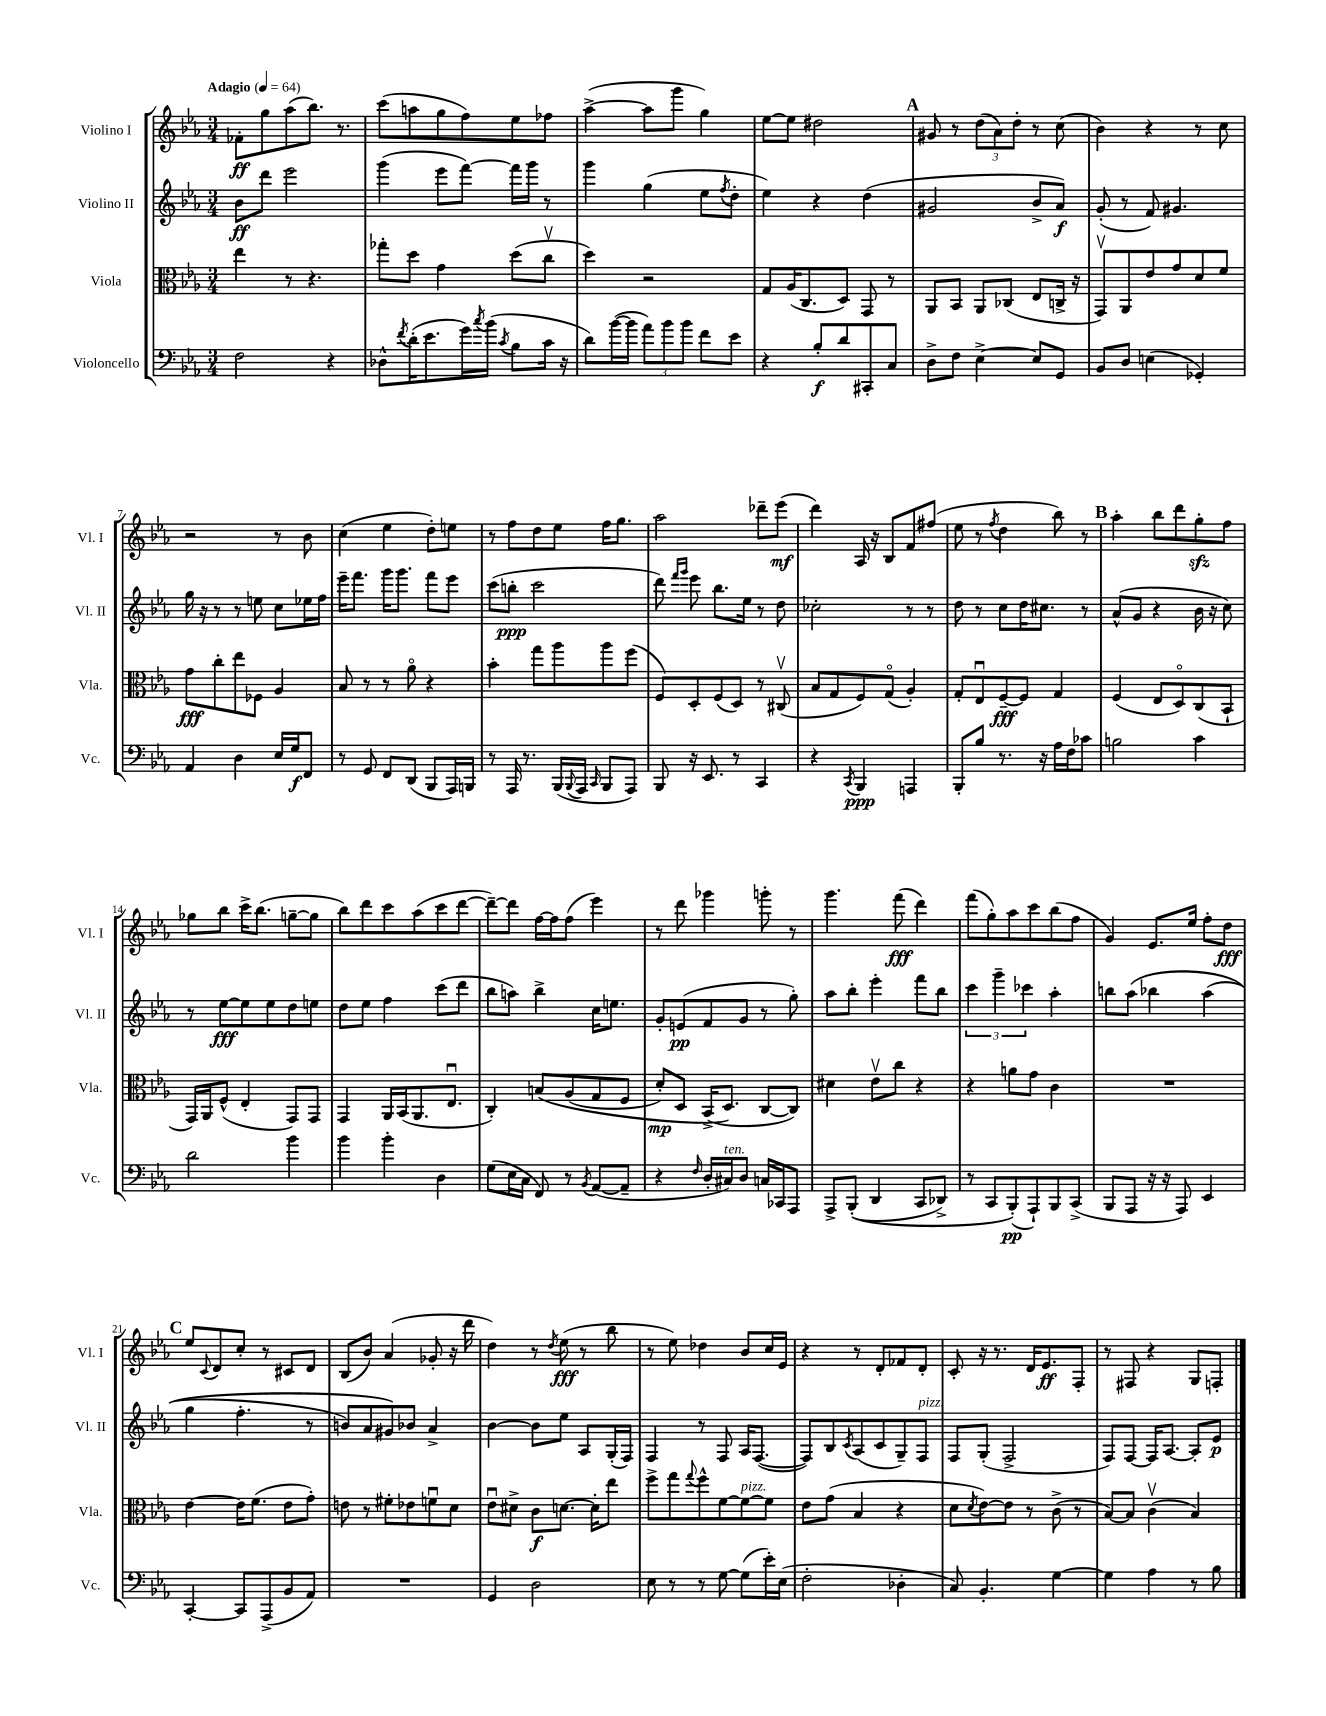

**kern	**dynam	**kern	**dynam	**kern	**dynam	**kern	**dynam
*part4	*part4	*part3	*part3	*part2	*part2	*part1	*part1
*staff4	*staff4	*staff3	*staff3	*staff2	*staff2	*staff1	*staff1
*I"Violoncello	*	*I"Viola	*	*I"Violino II	*	*I"Violino I	*
*I'Vc.	*	*I'Vla.	*	*I'Vl. II	*	*I'Vl. I	*
*clefF4	*	*clefC3	*	*clefG2	*	*clefG2	*
*k[b-e-a-]	*	*k[b-e-a-]	*	*k[b-e-a-]	*	*k[b-e-a-]	*
*M3/4	*	*M3/4	*	*M3/4	*	*M3/4	*
*MM64	*	*MM64	*	*MM64	*	*MM64	*
=1	=1	=1	=1	=1	=1	=1	=1
!	!	!	!	!	!	!LO:TX:a:B:t=Adagio	!
2F\	.	4ee-\	.	8b-\L	ff	8f-X'\L	ff
.	.	.	.	8ddd\J	.	8gg\	.
.	.	8r	.	2eee-\	.	(8aa-\	.
.	.	4.r	.	.	.	8.bb-\J)	.
4r	.	.	.	.	.	.	.
.	.	.	.	.	.	8.r	.
=2	=2	=2	=2	=2	=2	=2	=2
8D-X^^\L	.	8gg-X'\L	.	(4ggg\	.	(8ccc\L	.
8qf/	.	.	.	.	.	.	.
(16d'\K	.	8dd\J	.	.	.	8aan\	.
8.e-\	.	.	.	.	.	.	.
.	.	4g\	.	8eee-\L	.	8gg\	.
16g\L)	.	.	.	[8fff\J)	.	8ff\)	.
8qcc/	.	.	.	.	.	.	.
(16b-\JJ	.	.	.	.	.	.	.
8qc/	.	.	.	.	.	.	.
8B-\L	.	(8dd\L	.	16fff\LL]	.	8ee-\	.
.	.	.	.	16ggg\JJ	.	.	.
16c\Jk	.	8ccv\J	.	8r	.	8ff-X\J	.
16r	.	.	.	.	.	.	.
=3	=3	=3	=3	=3	=3	=3	=3
8d\L)	.	4dd\)	.	4ggg\	.	([4aa-^\	.
([16b-\L	.	.	.	.	.	.	.
16b-\JJ]	.	.	.	.	.	.	.
12a-\L)	.	2r	.	(4gg\	.	8aa-\L]	.
12b-\	.	.	.	.	.	.	.
.	.	.	.	.	.	8ggg\J	.
12b-\J	.	.	.	.	.	.	.
8f\L	.	.	.	8ee-\L	.	4gg\)	.
.	.	.	.	8qff/	.	.	.
8e-\J	.	.	.	8dd'\J	.	.	.
=4	=4	=4	=4	=4	=4	=4	=4
4r	.	8G/L	.	4ee-\)	.	[8ee-\L	.
.	.	(16A-/K	.	.	.	8ee-\J]	.
.	.	8.C/	.	.	.	.	.
8B-'/L	f	.	.	4r	.	2dd#X\	.
8d/	.	8D/J)	.	.	.	.	.
8CC#X'/	.	8GG/	.	(4dd\	.	.	.
8C/J	.	8r	.	.	.	.	.
!!LO:REH:place=s1:t=A
=5	=5	=5	=5	=5	=5	=5	=5
8D^\L	.	8AA-/L	.	2g#X/	.	8g#X/	.
8F\J	.	8BB-/J	.	.	.	8r	.
[4E-^\	.	8AA-/L	.	.	.	(12dd\L	.
.	.	.	.	.	.	12a-\)	.
.	.	(8C-X/J	.	.	.	.	.
.	.	.	.	.	.	12dd'\J	.
8E-/L]	.	8E-/L	.	8b-^/L	.	8r	.
8GG/J	.	16Cn^/Jk	.	8a-/J)	f	(8cc\	.
.	.	16r	.	.	.	.	.
=6	=6	=6	=6	=6	=6	=6	=6
8BB-/L	.	8GGv/L)	.	(8g'/	.	4b-\)	.
8D/J	.	8AA-/	.	8r	.	.	.
(4En\	.	8e-/	.	8f/)	.	4r	.
.	.	8g/	.	4.g#X/	.	.	.
4GG-X'/)	.	8d/	.	.	.	8r	.
.	.	8f/J	.	.	.	8cc\	.
!!LO:LB:g=z
=7	=7	=7	=7	=7	=7	=7	=7
4AA-/	.	8g\L	fff	16gg\	.	2r	.
.	.	.	.	16r	.	.	.
.	.	8cc'\	.	8r	.	.	.
4D\	.	8ee-\	.	8r	.	.	.
.	.	8F-X\J	.	8een\	.	.	.
16E-/LL	.	4A-/	.	8cc\L	.	8r	.
16G/J	f	.	.	.	.	.	.
8FF/J	.	.	.	16ee-X\L	.	8b-\	.
.	.	.	.	16ff\JJ	.	.	.
=8	=8	=8	=8	=8	=8	=8	=8
8r	.	8B-/	.	16eee-~\KL	.	(4cc\	.
.	.	.	.	8.fff\J	.	.	.
8GG/	.	8r	.	.	.	.	.
8FF/L	.	8r	.	16ggg\KL	.	4ee-\	.
.	.	.	.	8.ggg\J	.	.	.
(8DD/J	.	8a-\	.	.	.	.	.
8BBB-/L	.	4r	.	8fff\L	.	8dd'\L)	.
16AAA-/L)	.	.	.	8eee-\J	.	8een\J	.
16BBBn/JJ	.	.	.	.	.	.	.
=9	=9	=9	=9	=9	=9	=9	=9
8r	.	4b-'\	.	(8ccc\L	.	8r	.
16AAA-/	.	.	.	8bbn'\J	ppp	8ff\L	.
8.r	.	.	.	.	.	.	.
.	.	8gg\L	.	2ccc\	.	8dd\	.
(16BBB-/LL	.	8aa-\	.	.	.	8ee-\J	.
8qqBBB-/	.	.	.	.	.	.	.
16AAA-/JJ	.	.	.	.	.	.	.
16qqCC/	.	.	.	.	.	.	.
8BBB-/L	.	8aa-\	.	.	.	16ff\KL	.
.	.	.	.	.	.	8.gg\J	.
8AAA-/J)	.	(8ff\J	.	.	.	.	.
=10	=10	=10	=10	=10	=10	=10	=10
8BBB-/	.	8F/L)	.	8ddd\)	.	2aa-\	.
.	.	.	.	16qqfff/LL	.	.	.
.	.	.	.	16qqggg/JJ	.	.	.
16r	.	8D'/	.	8eee-\	.	.	.
8.EE-/	.	.	.	.	.	.	.
.	.	(8F/	.	8.bb-\L	.	.	.
8r	.	8D/J)	.	.	.	.	.
.	.	.	.	16ee-\Jk	.	.	.
4CC/	.	8r	.	8r	.	8ddd-X~\L	.
.	.	(8C#Xv/	.	8dd\	.	(8eee-\J	mf
=11	=11	=11	=11	=11	=11	=11	=11
4r	.	8B-/L	.	2cc-X'\	.	4ddd\)	.
.	.	8G/	.	.	.	.	.
8qCC/	.	.	.	.	.	.	.
4BBB-/	ppp	8F/)	.	.	.	16A-/	.
.	.	.	.	.	.	16r	.
.	.	(8G/J	.	.	.	8B-/L	.
4AAAn/	.	4A-'/)	.	8r	.	8f/	.
.	.	.	.	8r	.	(8ff#X/J	.
=12	=12	=12	=12	=12	=12	=12	=12
8BBB-'/L	.	8G'/L	.	8dd\	.	8ee-\	.
8B-/J	.	8E-u/	.	8r	.	8r	.
.	.	.	.	.	.	8qff/	.
8.r	.	[8F~/	fff	8cc\L	.	4dd\	.
.	.	8F/J]	.	16dd\K	.	.	.
16r	.	.	.	8.cc#X\J	.	.	.
16A-\LL	.	4G/	.	.	.	8bb-\)	.
16F\J	.	.	.	.	.	.	.
8c-X\J	.	.	.	8r	.	8r	.
!!LO:REH:place=s1:t=B
=13	=13	=13	=13	=13	=13	=13	=13
2Bn\	.	(4F/	.	(8a-^^/L	.	4aa-'\	.
.	.	.	.	8g/J	.	.	.
.	.	8E-/L	.	4r	.	8bb-\L	.
.	.	8D/)	.	.	.	8ddd\	.
4c\	.	(8C/	.	16b-\	.	8ggzz'\	.
.	.	.	.	16r	.	.	.
.	.	8BB-`/J	.	8cc\)	.	8ff\J	.
!!LO:LB:g=z
=14	=14	=14	=14	=14	=14	=14	=14
2d\	.	16GG/LL)	.	8r	.	8gg-X\L	.
.	.	16AA-/J	.	.	.	.	.
.	.	(8F^^/J	.	[8ee-\L	fff	8bb-\J	.
.	.	4E-'/	.	8ee-\]	.	16ccc^\KL	.
.	.	.	.	.	.	(8.bb-\J	.
.	.	.	.	8ee-\	.	.	.
4b-\	.	8GG/L)	.	8dd\	.	[8ggn~\L	.
.	.	8GG/J	.	8een\J	.	8gg\J]	.
=15	=15	=15	=15	=15	=15	=15	=15
4b-\	.	4GG/	.	8dd\L	.	8bb-\L)	.
.	.	.	.	8ee-\J	.	8ddd\	.
4b-'\	.	16AA-/LL	.	4ff\	.	8ccc\	.
.	.	(16BB-/J	.	.	.	.	.
.	.	8.AA-/	.	.	.	(8aa-\	.
4D\	.	.	.	(8ccc\L	.	8ccc\	.
.	.	8.E-u/J	.	.	.	.	.
.	.	.	.	8ddd\J	.	[8ddd\J	.
=16	=16	=16	=16	=16	=16	=16	=16
(8G\L	.	4C'/)	.	8bb-\L	.	8ddd~\L_)	.
16E-\L	.	.	.	8aan\J)	.	8ddd\J]	.
16C\JJ	.	.	.	.	.	.	.
8FF/)	.	(8Bn/L	.	4bb-^\	.	[16ff\LL	.
.	.	.	.	.	.	16ff\J]	.
8r	.	(8A-/	.	.	.	(8ff\J	.
8qBB-/	.	.	.	.	.	.	.
([8AA-/L	.	8G/	.	16cc\KL	.	4eee-\)	.
.	.	.	.	8.een\J	.	.	.
8AA-~/J]	.	8F/J	.	.	.	.	.
=17	=17	=17	=17	=17	=17	=17	=17
4r	.	8d'/L)	mp	8g'/L	.	8r	.
.	.	8D/J	.	(8en/	pp	8ddd\	.
16qqF/	.	.	.	.	.	.	.
16D'/LL	.	(16BB-^/KL	.	8f/	.	4ggg-X\	.
!LO:TX:a:i:t=ten.	!	!	!	!	!	!	!
16C#X/J)	.	8.D/J)	.	.	.	.	.
8D/J	.	.	.	8g/J	.	.	.
16Cn/LL	.	[8C/L	.	8r	.	8gggn'\	.
16CC-X/J	.	.	.	.	.	.	.
8AAA-/J	.	8C/J])	.	8gg'\)	.	8r	.
=18	=18	=18	=18	=18	=18	=18	=18
8AAA-^/L	.	4d#X\	.	8aa-\L	.	4.ggg\	.
((8BBB-'/J	.	.	.	8bb-'\J	.	.	.
4DD/	.	8e-v\L	.	4eee-'\	.	.	.
.	.	8cc\J	.	.	.	(8fff\	fff
8CC/L	.	4r	.	8fff\L	.	4ddd\)	.
8DD-X^/J)	.	.	.	8bb-\J	.	.	.
=19	=19	=19	=19	=19	=19	=19	=19
8r	.	4r	.	6ccc\	.	(8fff\L	.
8CC/L	.	.	.	.	.	8gg'\)	.
.	.	.	.	6ggg~\	.	.	.
(8BBB-'/)	pp	8an\L	.	.	.	8aa-\	.
.	.	.	.	6ccc-X\	.	.	.
8AAA-`/)	.	8g\J	.	.	.	8ccc\	.
8BBB-/	.	4c\	.	4aa-'\	.	(8bb-\	.
(8CC^/J	.	.	.	.	.	8ff\J	.
=20	=20	=20	=20	=20	=20	=20	=20
8BBB-/L	.	2.r	.	8bbn\L	.	4g/)	.
8AAA-/J	.	.	.	(8aa-\J	.	.	.
16r	.	.	.	4bb-X\	.	8.e-/L	.
16r	.	.	.	.	.	.	.
8AAA-/)	.	.	.	.	.	.	.
.	.	.	.	.	.	16ee-/Jk	.
4EE-/	.	.	.	(4aa-\	.	8ff'\L	.
.	.	.	.	.	.	8dd\J	fff
!!LO:LB:g=z
!!LO:REH:place=s1:t=C
=21	=21	=21	=21	=21	=21	=21	=21
[4CC'/	.	[4e-\	.	4gg\	.	8ee-/L	.
.	.	.	.	.	.	8qqc/	.
.	.	.	.	.	.	8d/	.
8CC/L]	.	16e-\KL]	.	4.ff'\	.	8cc'/J	.
.	.	(8.f\J	.	.	.	.	.
(8AAA-^/	.	.	.	.	.	8r	.
8BB-/	.	8e-\L	.	.	.	8c#X/L	.
8AA-/J)	.	8g'\J)	.	8r	.	8d/J	.
=22	=22	=22	=22	=22	=22	=22	=22
2.r	.	8en\	.	8bn/L)	.	(8B-/L	.
.	.	8r	.	8a-/	.	8b-/J)	.
.	.	8f#X'\L	.	8g#X/)	.	(4a-/	.
.	.	8e-X\	.	8b-X/J	.	.	.
.	.	8fnu\	.	4a-^/	.	8g-X'/	.
.	.	8d\J	.	.	.	16r	.
.	.	.	.	.	.	16ddd\	.
=23	=23	=23	=23	=23	=23	=23	=23
4GG/	.	8e-u\L	.	[4b-\	.	4dd\)	.
.	.	8d#X^\J	.	.	.	.	.
2D\	.	8c\L	f	8b-\L]	.	8r	.
.	.	.	.	.	.	8qdd/	.
.	.	[8.dn\J	.	8ee-\J	.	(8ee-\	fff
.	.	.	.	8A-/L	.	8r	.
.	.	16d'\KL]	.	.	.	.	.
.	.	8ee-\J	.	(16G'/L	.	8bb-\	.
.	.	.	.	16F/JJ)	.	.	.
=24	=24	=24	=24	=24	=24	=24	=24
8E-\	.	8ff^\L	.	4F/	.	8r	.
8r	.	8gg\	.	.	.	8ee-\)	.
.	.	8qqgg/	.	.	.	.	.
8r	.	8ff^^\	.	8r	.	4dd-X\	.
[8G\	.	[8f\	.	8F/	.	.	.
!	!	!LO:TX:a:i:t=pizz.	!	!	!	!	!
(8G\L]	.	8f\_	.	16A-/KL	.	8b-/L	.
.	.	.	.	([8.F/J	.	.	.
16e-'\L)	.	8f\J]	.	.	.	16cc/L	.
(16E-\JJ	.	.	.	.	.	16e-/JJ	.
=25	=25	=25	=25	=25	=25	=25	=25
2F'\	.	8e-\L	.	8F/L])	.	4r	.
.	.	(8g\J	.	8B-/	.	.	.
.	.	.	.	8qc/	.	.	.
.	.	4B-/	.	(8A-/	.	8r	.
.	.	.	.	8c/	.	8d'/L	.
4D-X'\	.	4r	.	8G~/)	.	8f-X/	.
!	!	!	!	!LO:TX:a:i:t=pizz.	!	!	!
.	.	.	.	8F/J	.	8d'/J	.
=26	=26	=26	=26	=26	=26	=26	=26
8C/)	.	8d\L	.	8F/L	.	8c'/	.
.	.	8qd/	.	.	.	.	.
4.BB-'/	.	[8e-\)	.	(8G'/J	.	16r	.
.	.	.	.	.	.	8.r	.
.	.	8e-\J]	.	2F^/	.	.	.
.	.	8r	.	.	.	16d/KL	.
.	.	.	.	.	.	8.e-/	ff
[4G\	.	(8c^\	.	.	.	.	.
.	.	8r	.	.	.	8F'/J	.
=27	=27	=27	=27	=27	=27	=27	=27
4G\]	.	[8B-/L)	.	8F/L)	.	8r	.
.	.	8B-/J]	.	[8F/J	.	8F#X/	.
4A-\	.	(4cv\	.	16F/KL]	.	4r	.
.	.	.	.	[8.A-/J	.	.	.
8r	.	4B-/)	.	8A-'/L]	.	8G/L	.
8B-\	.	.	.	8e-/J	p	8Fn'/J	.
==	==	==	==	==	==	==	==
*-	*-	*-	*-	*-	*-	*-	*-
